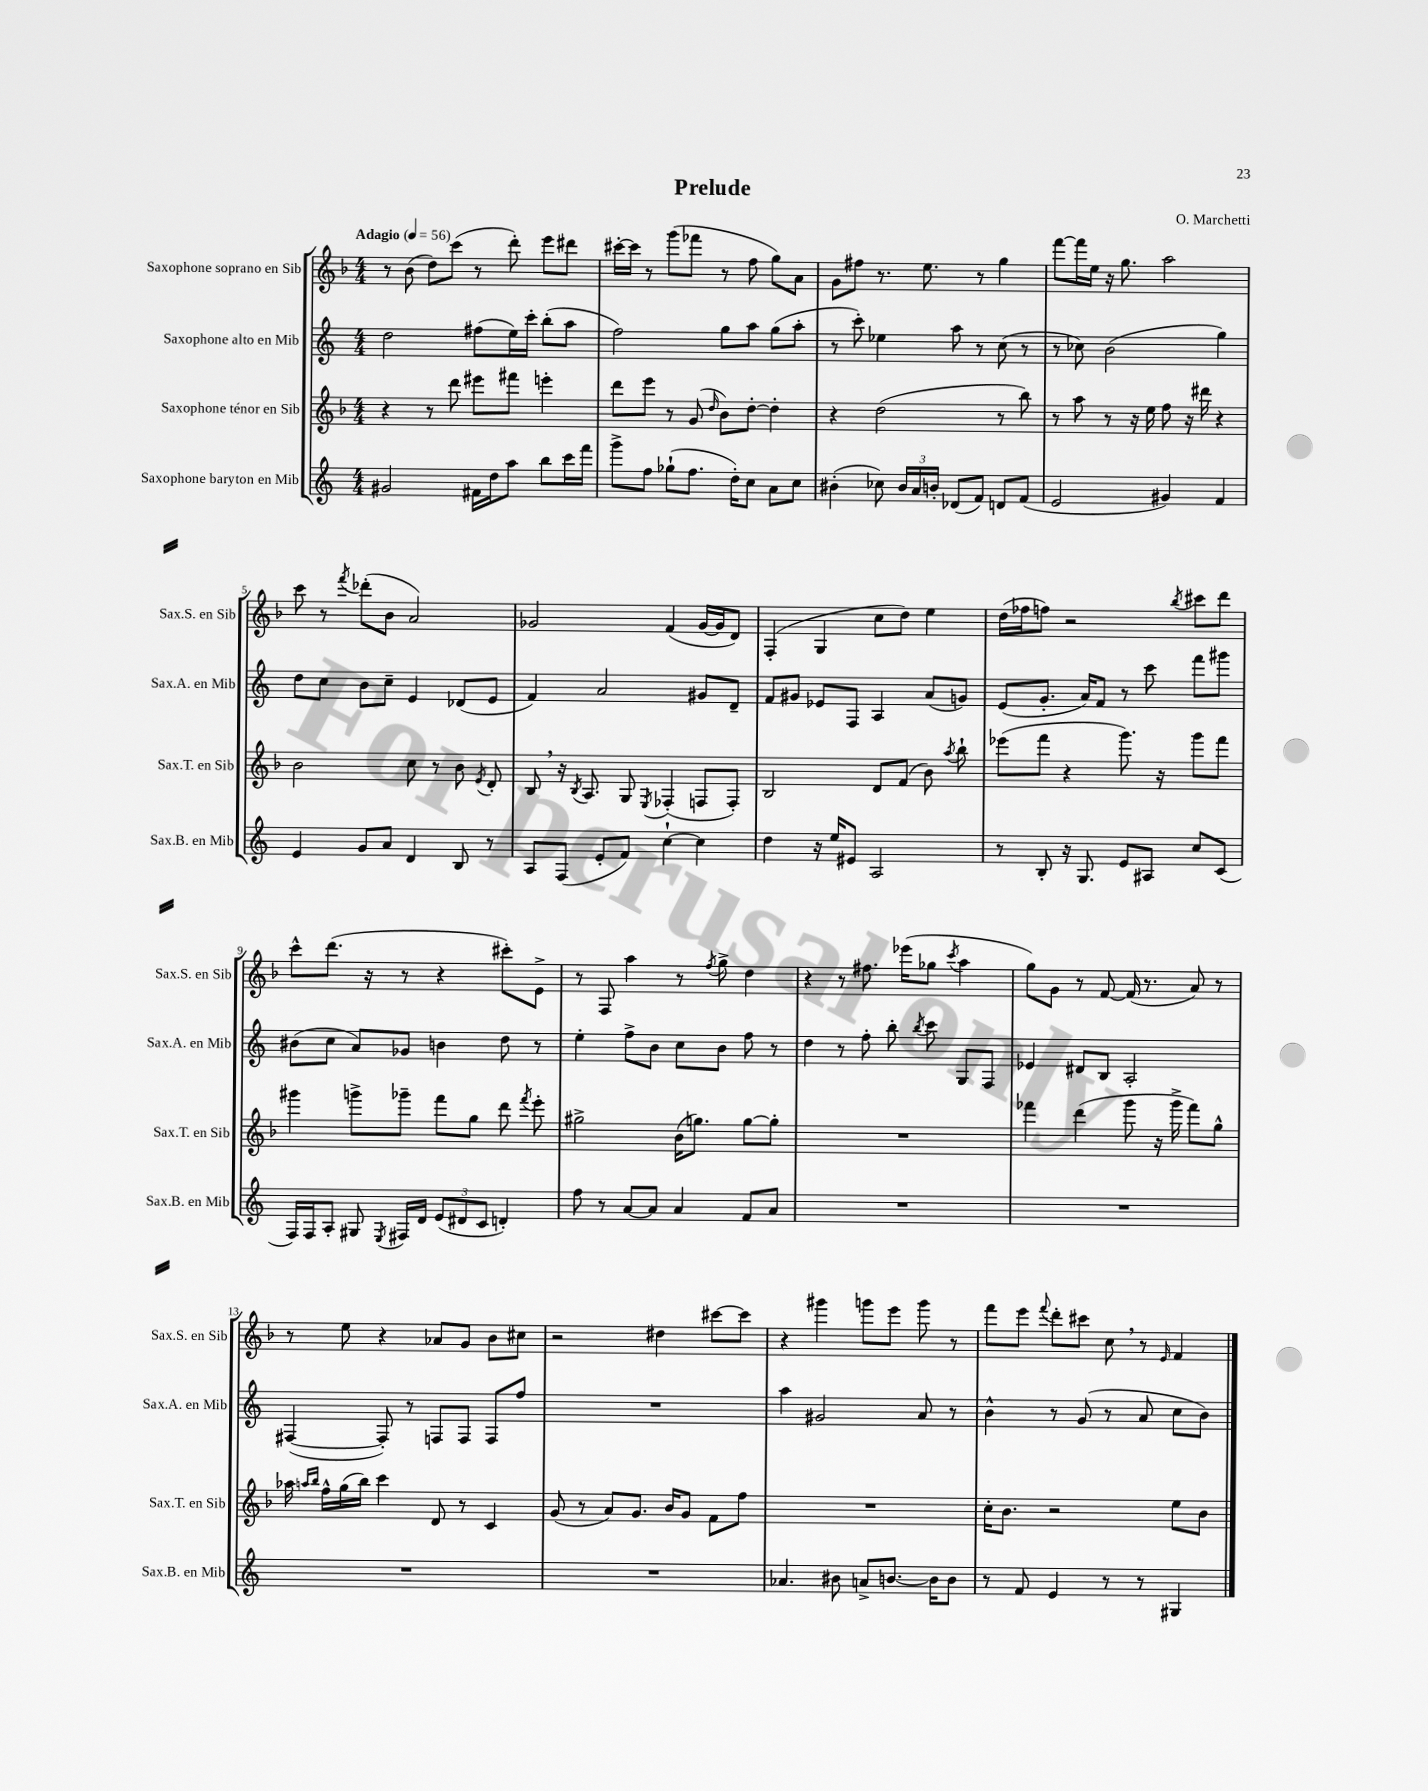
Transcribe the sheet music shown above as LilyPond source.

\header { title = "Prelude" composer = "O. Marchetti" }
<<
\new StaffGroup <<
\new Staff = "s0" \with { instrumentName = "Saxophone soprano en Sib" shortInstrumentName = "Sax.S. en Sib" } {
    \clef treble \key f \major \numericTimeSignature \time 4/4 \tempo "Adagio" 4 = 56
    \autoBeamOff r8 bes'8( d''8[) c'''8]( r8 d'''8-.) e'''8[ dis'''8] |
    cis'''16[~-. cis'''16] r8 g'''8[( fes'''8] r8 f''8 g''8[) a'8] |
    g'8[ fis''8] r8. e''8. r8 g''4 |
    f'''8[~ f'''16 e''16] r16 g''8. a''2 |
    c'''8 r8 \acciaccatura { f'''8 } des'''8[-.( bes'8] a'2) |
    ges'2 f'4( ges'16[~ ges'16 d'8]) |
    f4-.( g4 c''8[ d''8]) e''4 |
    d''16[( fes''16 f''8]) r2 \acciaccatura { bes''8 } cis'''8[ d'''8] |
    c'''8[-^ d'''8.]( r16 r8 r4 cis'''8[-.) e'8]-> |
    r8 f8 a''4 r8 \acciaccatura { f''8 } g''8-> d''4 |
    r4 r8 fis''8. ees'''16[( ges''8] \acciaccatura { c'''8 } a''4 |
    g''8[) g'8] r8 f'8~ f'16( r8. a'8) r8 |
    r8 e''8 r4 aes'8[ g'8] bes'8[ cis''8] |
    r2 dis''4 cis'''8[~ cis'''8] |
    r4 gis'''4 g'''8[ e'''8] g'''8 r8 |
    f'''8[ e'''8] \appoggiatura { f'''8 } d'''8[-. cis'''8] c''8 \breathe r8 \grace { e'16 } f'4 \bar "|." |
}
\new Staff = "s1" \with { instrumentName = "Saxophone alto en Mib" shortInstrumentName = "Sax.A. en Mib" } {
    \clef treble \key c \major \numericTimeSignature \time 4/4
    \autoBeamOff d''2 fis''8[( e''16) c'''16]-. b''8[-.( a''8] |
    f''2) g''8[ a''8] g''8[( a''8]-. |
    r8 c'''8-.) ees''4 a''8 r8 c''8( r8 |
    r8 ces''8) b'2( g''4) |
    d''8[ c''8] b'8[ c''8]-- e'4 des'8[( e'8] |
    f'4) a'2 gis'8[ d'8]-- |
    f'8[ gis'8] ees'8[ f8] a4 a'8[( g'8]) |
    e'8[( g'8.]-. a'16[) f'8] r8 c'''8 f'''8[ gis'''8] |
    bis'8[( c''8] a'8[) ges'8] b'4 d''8 r8 |
    e''4-. f''8[-> b'8] c''8[ b'8] f''8 r8 |
    d''4 r8 f''8-. b''8-. \acciaccatura { b''8 } c'''8 g8[ f8] |
    ees'4 dis'8[ b8] a2-. |
    fis4~( fis8-.) r8 f8[ f8] f8[ f''8] |
    R1 |
    a''4 gis'2 a'8 r8 |
    b'4-^ r8 g'8( r8 a'8 c''8[ b'8]) \bar "|." |
}
\new Staff = "s2" \with { instrumentName = "Saxophone ténor en Sib" shortInstrumentName = "Sax.T. en Sib" } {
    \clef treble \key f \major \numericTimeSignature \time 4/4
    \autoBeamOff r4 r8 d'''8 eis'''8[ fis'''8] e'''4-. |
    d'''8[ e'''8] r8 g'8( \grace { d''16 } bes'8[) d''8]~-. d''4-. |
    r4 d''2( r8 bes''8) |
    r8 a''8 r8 r16 e''16 f''8 r16 dis'''16 r4 |
    bes'2 c''8 r8 bes'8 \acciaccatura { e'8 } d'8-. |
    bes8 \breathe r16 \acciaccatura { bes8 } a8. g8 \acciaccatura { e8 } fes4-.( f8[ f8]-.) |
    bes2 d'8[ f'8]( bes'8) \acciaccatura { a''8 } bes''8-! |
    ees'''8[( f'''8] r4 g'''8.) r16 g'''8[ f'''8] |
    gis'''4 g'''8[-> ges'''8]-- f'''8[ g''8] d'''8 \acciaccatura { f'''8 } e'''8-. |
    gis''2-> bes'16[( g''8.]) g''8[~ g''8]-. |
    R1 |
    fes'''4 d'''4( g'''8 r16 g'''16-> fes'''8[) g''8]-^ |
    aes''16 \grace { a''16[ bes''16] } f''16[-^ g''16( bes''16]) c'''4 d'8 r8 c'4 |
    g'8( r8 a'8[) g'8.] bes'16[ g'8] f'8[ f''8] |
    R1 |
    c''16[-. bes'8.] r2 e''8[ bes'8] \bar "|." |
}
\new Staff = "s3" \with { instrumentName = "Saxophone baryton en Mib" shortInstrumentName = "Sax.B. en Mib" } {
    \clef treble \key c \major \numericTimeSignature \time 4/4
    \autoBeamOff gis'2 fis'16[ d''16 a''8] b''8[ c'''16 f'''16] |
    g'''8[-> f''8] ges''8[-!( f''8.] d''16[-.) c''8] a'8[ c''8] |
    bis'4-.( ces''8) \tuplet 3/2 { bis'16[ a'16 b'16]-. } des'8[( f'8]) d'8[ f'8]( |
    e'2 gis'4) f'4 |
    e'4 g'8[ a'8] d'4 b8 r8 |
    a8[ f8]( e'8[-. f'8]) c''4~-! c''4 |
    d''4 r16 e''16[ eis'8] a2 |
    r8 b8-. r16 g8. e'8[ ais8] c''8[ c'8]( |
    f16[) f16 a8]-. gis8 \acciaccatura { e8 } fis16[ d'16] \tuplet 3/2 { e'8[( dis'8 c'8] } d'4-.) |
    f''8 r8 a'8[~ a'8] a'4 f'8[ a'8] |
    R1 |
    R1 |
    R1 |
    R1 |
    aes'4. bis'8 a'8[-> b'8.]~ b'16[ b'8] |
    r8 f'8 e'4 r8 r8 gis4 \bar "|." |
}
>>
>>
